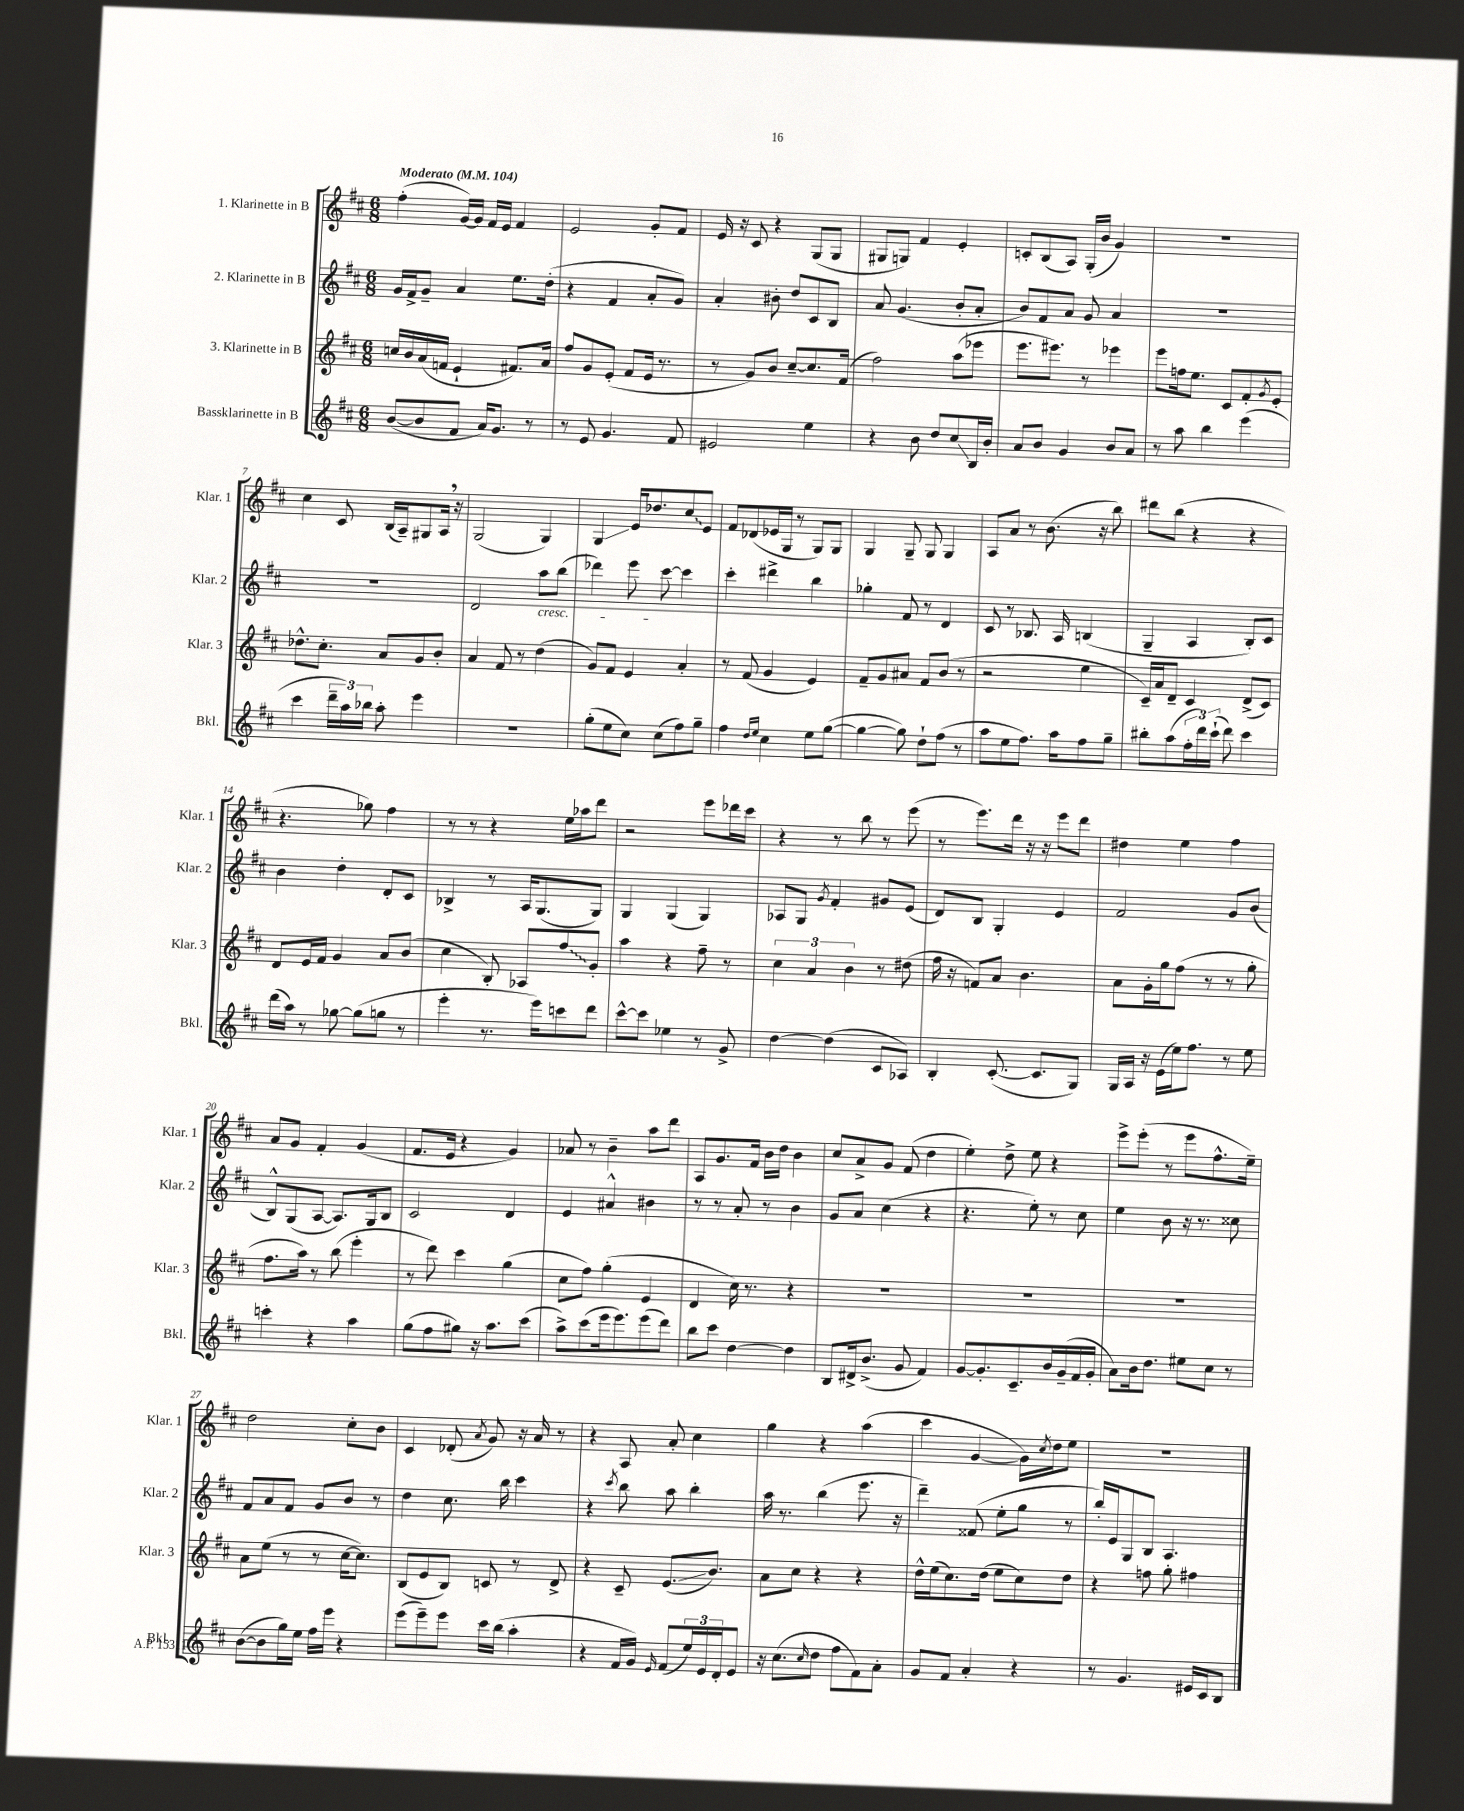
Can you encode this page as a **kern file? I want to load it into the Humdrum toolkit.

**kern	**kern	**kern	**kern
*staff4	*staff3	*staff2	*staff1
*clefG2	*clefG2	*clefG2	*clefG2
*k[f#c#]	*k[f#c#]	*k[f#c#]	*k[f#c#]
*M6/8	*M6/8	*M6/8	*M6/8
*MM104	*MM104	*MM104	*MM104
([8b/L	16cc/LL	16g/LL	(4ff#'\
.	16b/	16f#^/J	.
8b/]	(16a/	8g~/J	.
.	16f/JJ	.	.
8f#/J	4e`/	4a/	[16g/LL)
.	.	.	16g/]JJ
16a/LK)	.	.	16f#/LL
8.g/J	.	.	16e/JJ
.	8.f#/L)	8.ee\L	4f#/
8r	.	.	.
.	16a/Jk	(16dd'\Jk	.
=	=	=	=
8r	8ff#/L	4r	2e/
8e/	8g/	.	.
4.g/	(8e'/J	4f#/	.
.	8f#/L	.	.
.	16e/Jk	8a'/L	8g'/L
.	8.r	.	.
8f#/	.	8g/J)	8f#/J
=	=	=	=
2e#/	8r	4a'/	16e/
.	.	.	16r
.	8g/L)	.	8c#/
.	8b/J	8b#'\	4r
.	[8cc#~/L	8dd/L	.
4ee\	8.cc#/]	8c#/	(8G/L
.	.	8B/J	8G/J
.	(16f#/Jk	.	.
=	=	=	=
4r	2ff#\)	8a/	8G#/L
.	.	(4.g/	8G/J)
8b\	.	.	4f#/
8dd/L	.	.	.
8cc#/	(8aa\L	8b'/L	4e'/
16B/L	8eee-\J	8a'/J	.
16b'/JJ	.	.	.
=	=	=	=
8a/L	8.eee\L	8b/L)	8c'/L
8b/J	.	8f#/	(8B/
.	8.eee#\J)	.	.
4g/	.	8a/J	8A/J)
.	8r	8g/	(16G'/LL
.	.	.	16b/JJ
8b/L	4eee-\	4a/	4g/)
8a/J	.	.	.
=	=	=	=
8r	8eee\L	2.r	2.r
8aa\	16ff\k	.	.
.	8.ee\J	.	.
4bb\	.	.	.
.	8c#/L	.	.
(4eee\	8f#'/	.	.
.	8qg/	.	.
.	8e'/J	.	.
=	=	=	=
4ccc#\	8.dd-^^\L	2.r	4cc#\
.	8.cc#'\J	.	.
24ddd~\LL	.	.	8c#/
24aa\)	.	.	.
24bb-\JJ	.	.	.
8aa'\	8a/L	.	(16B/LL
.	.	.	16A~/J)
4eee\	8g/	.	8G#/
.	8b'/J	.	16A/Jk
.	.	.	16r
=	=	=	=
2.r	4a/	2d/	(2G/
.	8f#/	.	.
.	8r	.	.
.	(4dd\	8aa\L	4G/)
.	.	(8bb\J	.
=	=	=	=
(8gg'\L	8g/L)	4ddd-\)	4G/
8ee\	8f#/J	.	.
8cc#\J)	4e/	8eee\	16e/LK
.	.	.	8.dd-/
(8cc#\L	.	[8ccc#\	.
8ff#\)	4a'/	4ccc#\]	8cc#/
8gg~\J	.	.	8e/J
=	=	=	=
4ff#\	8r	4ccc#'\	8f#/L
.	(8f#/	.	(8d-/
16qqdd/LL	.	.	.
16qqee/JJ	.	.	.
4cc#\	4g/	4ddd#^\	16e-/L
.	.	.	16G/JJ
.	.	.	8r
8ee\L	4e/)	4bb\	8G/L)
([8gg\J	.	.	8G/J
=	=	=	=
4gg\_	8f#~/L	4gg-'\	4G/
.	8g/	.	.
8gg\])	8a#/J	8f#/	8G~/
8dd`\L	8f#/L	8r	8G/
(8ff#\J	(8b/J	4d/	4G/
8r	8r	.	.
=	=	=	=
8aa\L	2r	8c#/	8A/L
8ee\	.	8r	8a/J
8.ff#\J)	.	8.B-/	8r
.	.	.	(8.b\
16aa\LK	.	16A/	.
8ff#\	4ee\	(4B/	.
.	.	.	16r
8gg~\J	.	.	8bb\)
=	=	=	=
8bb#'\L	16c#~/LL)	4G~/	8ddd#\L
.	16a/J	.	.
(8aa\	8d~/J	.	(8bb\J
24ff#'\L	4c#/	4A/	4r
24ddd\)	.	.	.
(24ccc#`\JJ	.	.	.
8ddd\)	.	.	.
4ccc#\	(8d^/L	8B'/L)	4r
.	8c#/J)	8c#/J	.
=	=	=	=
(16ddd\LL	8d/L	4b\	4.r
16aa\JJ)	.	.	.
8r	16e/L	.	.
.	16f#/JJ	.	.
[8gg-\	4g/	4dd'\	.
(8gg-\]L	.	.	8gg-\)
8gg\J	8a/L	8d'/L	4ff#\
8r	(8b/J	8c#/J	.
=	=	=	=
4eee'\	4cc#\	4B-^/	8r
.	.	.	8r
8.r	8B'/)	8r	4r
.	8A-/L	16A/LK	.
16eee\LK)	.	(8.G/	.
8ccc\	8ff#/	.	16ee\LL
.	.	.	16aa-\J
8ddd\J	8g'/J	8G/J)	8ddd\J
=	=	=	=
[8ccc#^^\L	4aa\	4G/	2r
8ccc#\]J	.	.	.
4ee-\	4r	(4G/	.
8r	8ff#~\	4G/)	8eee\L
8g^/	8r	.	16ddd-\L
.	.	.	16ccc#\JJ
=	=	=	=
[4dd\	6cc#\	8A-/L	4r
.	.	8G/J	.
.	6a/	.	.
.	.	8qg/	.
(4dd\]	.	4f#'/	8r
.	6b\	.	.
.	.	.	8bb\
8c#/L	8r	8g#/L	8r
8A-/J)	(8dd#\	(8e/J	(8eee\
=	=	=	=
4B'/	16ff#\	8d/L)	8r
.	16r	.	.
.	8f/L)	8B/J	8.eee\L)
([8.c#'/	8a/J	4G'/	.
.	.	.	16ddd\Jk
.	4.b\	.	16r
8.c#/]L	.	.	16r
.	.	4e/	8eee\L
8G/J)	.	.	8ddd\J
=	=	=	=
16G/LL	8a\L	2f#/	4dd#\
16A/JJ	.	.	.
16r	16g'\L	.	.
(16e\LL	16gg\J	.	.
16ee\J)	(8ff#\J	.	4ee\
8.ff#\J	.	.	.
.	8r	.	.
8r	8r	8g/L	4ff#\
8ee\	8gg'\	(8b/J	.
=	=	=	=
4ccc'\	8.ff#\L	8B^^/L)	8a/L
.	.	(8G/	8g/J
.	16aa\Jk)	.	.
4r	8r	[8A/J	4f#'/
.	(8bb\	8.A/]L)	.
4aa\	4eee'\	.	(4g/
.	.	16G/k	.
.	.	8B/J	.
=	=	=	=
(8gg\L	8r	2c#/	8.f#/L
8ff#\	8ddd\)	.	.
.	.	.	16e/Jk
8gg#\J)	4ccc#\	.	4r
16r	.	.	.
8.aa\L	.	.	.
.	(4gg\	4d/	4g/)
(8ccc#\J	.	.	.
=	=	=	=
8aa^\L)	8cc#\L	4e/	8a-/
(8ccc#\	8ff#\J)	.	8r
16eee\k	(4gg'\	4a#^^/	4b~\
8.eee\)	.	.	.
(8eee\	4e/	4b#\	8aa\L
8ddd\J)	.	.	8ddd\J
=	=	=	=
8bb\L	4d/	8r	8A/L
8ccc#\J	.	8r	8.g/
[4dd\	16cc#\)	8a'/	.
.	8.r	.	16f#/Jk
.	.	8r	16b\LL
.	.	.	16dd\JJ
4dd\]	4r	4b\	4b\
=	=	=	=
8B/L	2.r	8g/L	8cc#/L
16d#^/k	.	8a/J	8a^/
(8.b^/J	.	.	.
.	.	(4cc#\	8g/J
8g/	.	.	(8f#/
4f#/)	.	4r	4dd\
=	=	=	=
[8g/L	2.r	4.r	4ee'\)
8.g'/]	.	.	.
.	.	.	8dd^\
8.c#~/	.	.	.
.	.	8ee'\)	8ee\
16b/L	.	8r	4r
(16g~/	.	.	.
16f#/	.	8cc#\	.
16g'/JJ	.	.	.
=	=	=	=
8a\L)	2.r	4ee\	8eee^\L
16b\k	.	.	(8eee'\J
8.dd\J	.	.	.
.	.	8b\	8r
8ee#\L	.	16r	8eee\L
.	.	8.r	.
8cc#\J	.	.	8.ff#^^\
8r	.	8cc##\	.
.	.	.	16ee~\Jk)
=	=	=	=
([8b\L	8a\L	8f#/L	2dd\
8b\]	(8ee\J	8a/	.
16gg\L)	8r	8f#/J	.
16ee\JJ	.	.	.
16ff#\LL	8r	8g/L	.
16eee\JJ	.	.	.
4r	[16cc#\LK	8b/J	8cc#'\L
.	8.cc#\]J)	.	.
.	.	8r	8b\J
=	=	=	=
(8eee\L	(8B/L	4dd\	4c#/
8eee~\)	8e/	.	.
8eee\J	8B/J)	8.cc#\	(8d-'/
.	.	.	8qa/
16ccc#\LL	8c/	.	8g/)
(16bb\JJ	.	16bb\	.
4aa'\	8r	4ccc#\	16r
.	.	.	16a/
.	8d^/	.	8r
=	=	=	=
4r	4r	4r	4r
.	.	8qccc#/	.
16f#/LL	8c#~/	8bb\	8A/
16g/JJ)	.	.	.
16qqe/	.	.	.
(8f#/L	(8.e/L	8aa\	8a'/
24ee/L)	.	4bb'\	4cc#\
24e/	.	.	.
.	8.b/J)	.	.
24d'/J	.	.	.
8e/J	.	.	.
=	=	=	=
16r	8a\L	16aa\	4gg\
(8.cc#\L	.	8.r	.
.	8cc#\J	.	.
16qqcc#/	.	.	.
8dd\J	4r	(4bb\	4r
8ff#\L	.	.	.
8f#\)	4r	8.eee\	(4aa\
8a'\J	.	.	.
.	.	16r	.
=	=	=	=
8g/L	16dd^^\LL	4ddd~\)	4ccc#\
.	(16ee\J	.	.
8f#/J	8.cc#\)	.	.
4a'/	.	(8f##/	[4g/
.	(16dd\Jk	.	.
.	8ee\L	8ee'\L	.
4r	8cc#\)	8gg\J	16g\]LL)
.	.	.	8qcc#/
.	.	.	16dd\J
.	8dd\J	8r	8ee\J
=	=	=	=
8r	4r	16bb'/LL)	2.r
.	.	16e/J	.
4.g/	.	8G/	.
.	8ff\	8B/J	.
.	8gg'\	4.A/	.
16e#/LL	4ff#\	.	.
16c#/J	.	.	.
8B/J	.	.	.
==	==	==	==
*-	*-	*-	*-
